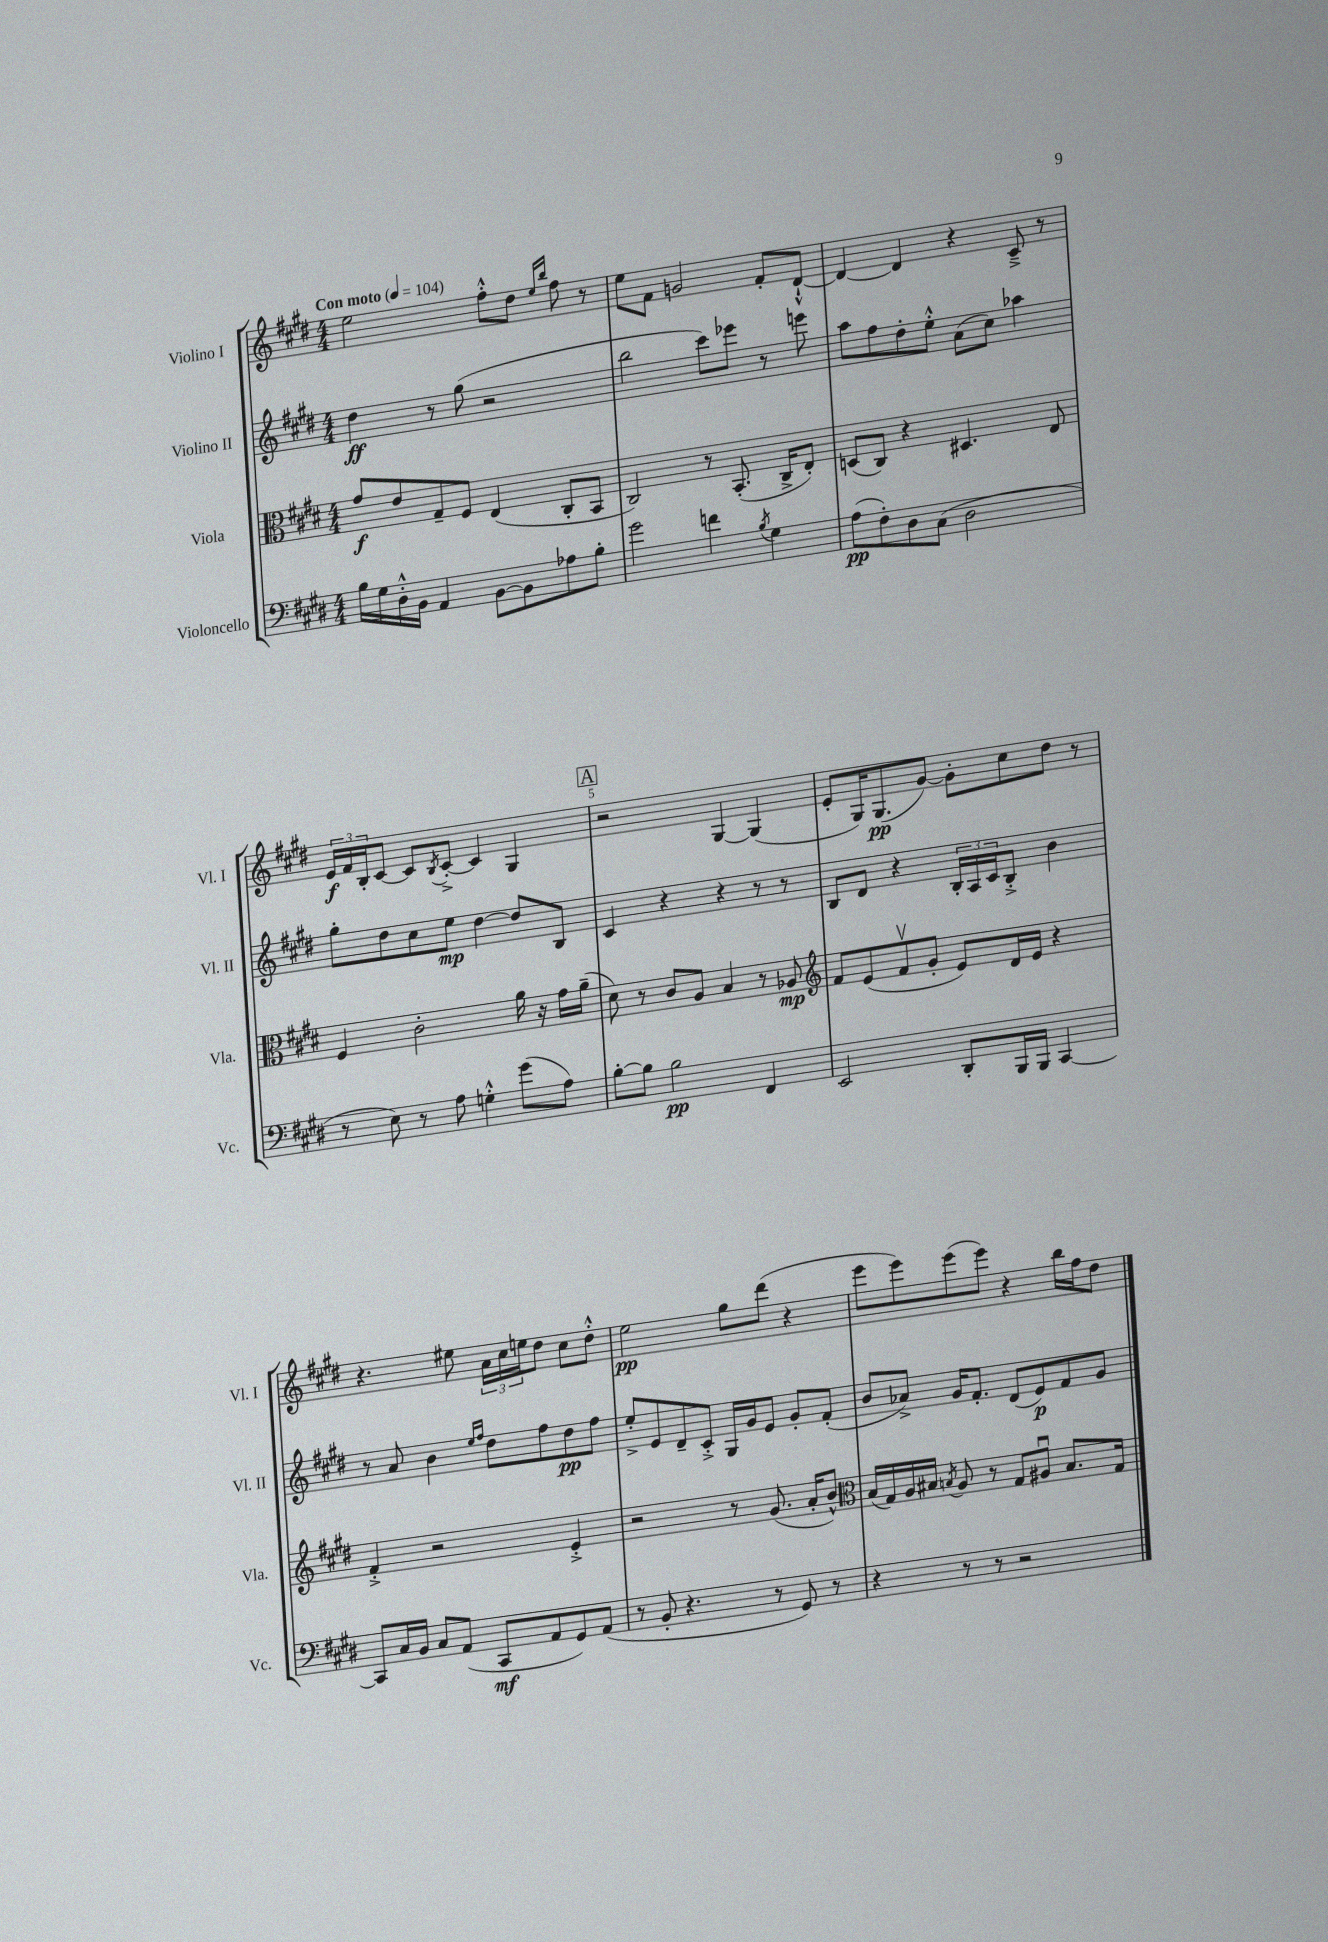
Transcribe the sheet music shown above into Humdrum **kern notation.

**kern	**kern	**kern	**kern
*staff4	*staff3	*staff2	*staff1
*clefF4	*clefC3	*clefG2	*clefG2
*k[f#c#g#d#]	*k[f#c#g#d#]	*k[f#c#g#d#]	*k[f#c#g#d#]
*M4/4	*M4/4	*M4/4	*M4/4
*MM104	*MM104	*MM104	*MM104
16B	8g#	4dd#	2ee
16G#	.	.	.
16D#'^^	8e	.	.
16BB	.	.	.
4AA	8G#~	8r	.
.	8F#	(8gg#	.
[8BB	(4E	2r	8ff#'^^
8BB]	.	.	8dd#
.	.	.	16qqee
.	.	.	16qqbb
8A-	8C#'	.	8ff#
8B'	8BB	.	8r
=	=	=	=
2g#	2C#)	2bb	8ee
.	.	.	8f#
.	.	.	2g
4f	8r	8ccc#)	.
.	(8.BB'	8eee-	.
8qB	.	.	.
4G#	.	8r	8f#'
.	16C#^	.	.
.	8E')	8eee	[8d#`^^
=	=	=	=
(8A	(8D	8aa	4d#_
8F#')	8C#)	8ff#	.
8D#	4r	8dd#'	4d#]
(8C#	.	8ee'^^	.
2D#	4.D#	(8a	4r
.	.	8cc#)	.
.	.	4aa-	8c#~^
.	8E	.	8r
=	=	=	=
8r	4F#	8gg#'	24e
.	.	.	24f#
.	.	.	24B'
8E)	.	8dd#	[8c#
8r	2c#'	8cc#	8c#]
.	.	.	8qB
8A	.	8ee	[8c#'^
4G'^^	.	[4dd#	4c#]
(8g#	16a	8dd#]	4G#
.	16r	.	.
8A)	16g#	8B	.
.	(16a~	.	.
=	=	=	=
[8B'	8d#)	4c#	2r
8B]	8r	.	.
2B	8c#	4r	.
.	8A	.	.
.	4B	4r	[4G#
4FF#	8r	8r	(4G#]
.	8A-	8r	.
=	=	=	=
*	*clefG2	*	*
2EE	8f#	8B	8e'
.	(8e	8d#	16G#)
.	.	.	(8.G#
.	8f#v	4r	.
.	8g#'	.	[8g#)
8DD#'	8e)	24B'	8g#']
.	.	24A	.
.	.	24c#	.
16BBB	16d#	8B'^	8cc#
16BBB	16e	.	.
[4CC#	4r	4b	8dd#
.	.	.	8r
=	=	=	=
8CC#]	4f#'^	8r	4.r
16C#	.	8a	.
16BB	.	.	.
8C#	2r	4b	.
(8AA	.	.	8ee#
.	.	16qqee	.
.	.	16qqff#	.
8CC#	.	8dd#	24a
.	.	.	24cc#
.	.	.	24ee
8AA	.	8ff#	8dd#
8GG#)	4e'^	8dd#	8cc#
(8AA	.	8ff#	8dd#'^^
=	=	=	=
8r	2r	8ee'^	2ee
8BB'	.	8e	.
4.r	.	8d#~	.
.	.	8c#'^	.
.	8r	16G#	8gg#
.	.	16g#	.
8r	(8.g#	8e	(8ddd#
8GG#)	.	8g#'	4r
.	16a'	.	.
8r	8b^^)	(8f#'	.
=	=	=	=
*	*clefC3	*	*
4r	(16B	8b	8eee
.	16G#)	.	.
.	16A	8a-^)	8eee)
.	16B#	.	.
.	8qB	.	.
8r	8A	16g#	(8eee
.	.	8.f#'	.
8r	8r	.	8eee)
2r	8G#	(8d#	4r
.	8A#u	8e)	.
.	8.B	8f#	16bb
.	.	.	16ff#
.	.	8g#	8dd#
.	16G#	.	.
==	==	==	==
*-	*-	*-	*-
